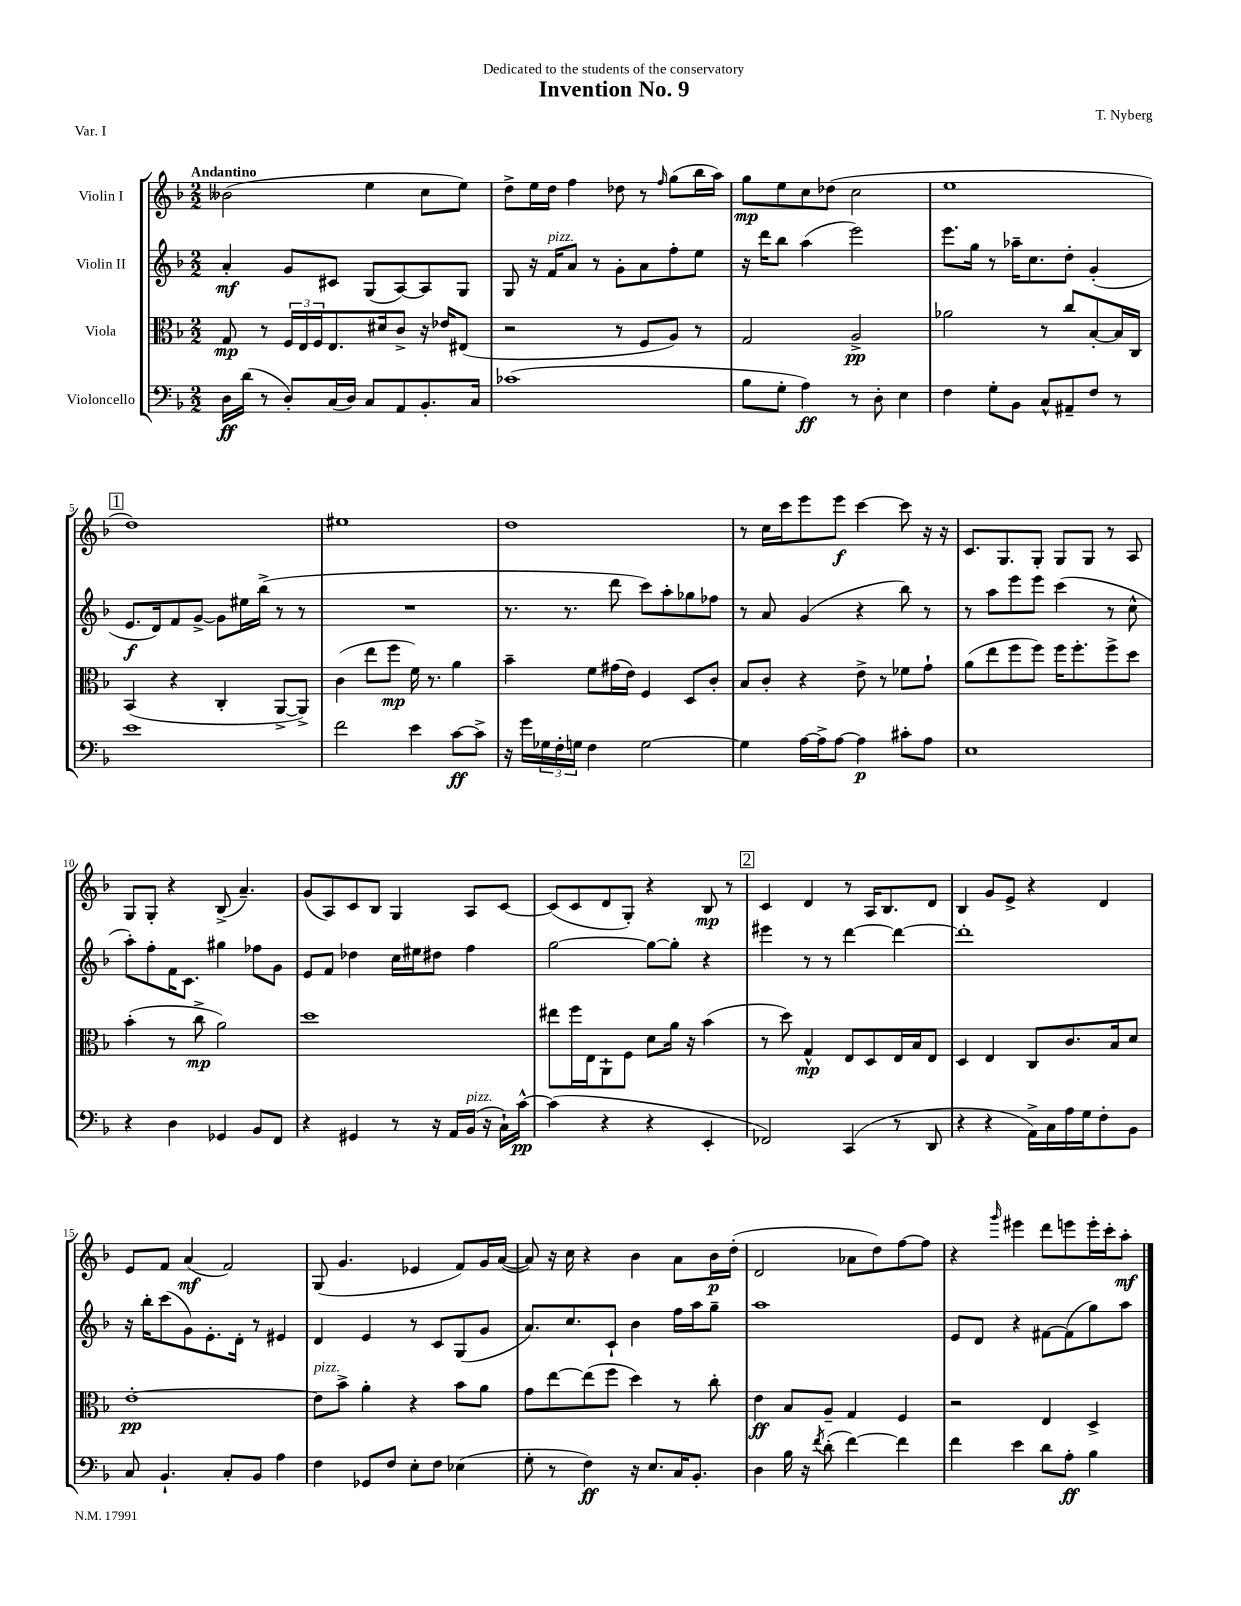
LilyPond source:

\header { title = "Invention No. 9" composer = "T. Nyberg" dedication = "Dedicated to the students of the conservatory" piece = "Var. I" }
<<
\new StaffGroup <<
\new Staff = "s0" \with { instrumentName = "Violin I" } {
    \clef treble \key f \major \numericTimeSignature \time 2/2 \tempo "Andantino"
    beses'2( e''4 c''8 e''8) |
    d''8-> e''16 d''16 f''4 des''8 r8 \grace { f''16 } g''8( bes''16 a''16) |
    g''8\mp e''8 c''8 des''8( c''2 |
    e''1 |
    \mark \markup { \box "1" } d''1) |
    eis''1 |
    d''1 |
    r8 c''16 c'''16 e'''8 e'''8\f c'''4~ c'''8 r16 r16 |
    c'8. g8. g8-. g8 g8 r8 a8 |
    g8 g8-. r4 bes8->( a'4.--) |
    g'8( a8) c'8 bes8 g4 a8 c'8~ |
    c'8( c'8 d'8 g8-.) r4 bes8\mp r8 |
    \mark \markup { \box "2" } c'4 d'4 r8 a16 bes8. d'8 |
    bes4 g'8 e'8-> r4 d'4 |
    e'8 f'8 a'4\mf( f'2) |
    g8( g'4. ees'4 f'8) g'16 a'16~( |
    a'8) r16 c''16 r4 bes'4 a'8 bes'16\p d''16-.( |
    d'2 aes'8 d''8) f''8~ f''8 |
    r4 \grace { g'''16 } eis'''4 d'''8 e'''8 e'''16-. c'''16-. a''8-.\mf \bar "|." |
}
\new Staff = "s1" \with { instrumentName = "Violin II" } {
    \clef treble \key f \major \numericTimeSignature \time 2/2
    a'4-.\mf g'8 cis'8 g8( a8~) a8 g8 |
    g8 r16 f'16^\markup { \italic "pizz." } a'8 r8 g'8-. a'8 f''8-. e''8 |
    r16 d'''16 bes''8 a''4( e'''2) |
    e'''8. g''16 r8 aes''16-- c''8. d''8-. g'4-.( |
    \mark \markup { \box "1" } e'8.\f d'16) f'8 g'8~-> g'8 eis''16 bes''16->( r8 r8 |
    R1 |
    r8. r8. d'''8 c'''8) a''8-. ges''8 fes''8 |
    r8 a'8 g'4( r4 bes''8) r8 |
    r8 a''8 e'''8 e'''8 c'''4( r8 c''8-^ |
    a''8-.) f''8-. f'16 c'8. gis''4 fes''8 g'8 |
    e'8 f'8 des''4 c''16 eis''16 dis''8 f''4 |
    g''2~ g''8~ g''8-. r4 |
    \mark \markup { \box "2" } eis'''4 r8 r8 d'''4~ d'''4~ |
    d'''1-. |
    r16 bes''16-. c'''8( g'8) e'8.-. d'16-. r8 eis'4 |
    d'4 e'4 r8 c'8 g8( g'8 |
    a'8.) c''8. c'8-! bes'4 f''16 a''16 g''8-- |
    a''1 |
    e'8 d'8 r4 fis'8~ fis'8( g''8) a''8 \bar "|." |
}
\new Staff = "s2" \with { instrumentName = "Viola" } {
    \clef alto \key f \major \numericTimeSignature \time 2/2
    g8\mp r8 \tuplet 3/2 { f16 e16 f16 } e8. dis'16 c'8-> r16 ees'16 eis8( |
    r2 r8 f8 a8) r8 |
    g2 a2->\pp |
    aes'2 r8 c''8 bes8~-. bes16 c16 |
    \mark \markup { \box "1" } bes,4( r4 c4-. a,8~-> a,8->) |
    c'4( e''8 f''8\mp f'16) r8. a'4 |
    bes'4-- f'8 gis'16( e'16) f4 d8 c'8-. |
    bes8 c'8-. r4 e'8-> r8 fes'8 g'8-! |
    a'8( e''8 f''8 f''8) f''16 f''8.-. f''8-> d''8 |
    bes'4-.( r8 c''8->\mp a'2) |
    d''1 |
    eis''8 f''16 e16 a,8-! f8 d'8 a'16 r16 bes'4( |
    \mark \markup { \box "2" } r8 d''8) g4-^\mp e8 d8 e16 bes16 e8 |
    d4 e4 c8 c'8. bes16 d'8 |
    e'1~-.\pp |
    e'8^\markup { \italic "pizz." } bes'8-> a'4-. r4 bes'8 a'8 |
    g'8 e''8~ e''8( f''8 d''4) r8 c''8-. |
    e'4\ff bes8 a8-- g4 f4 |
    r2 e4 d4-> \bar "|." |
}
\new Staff = "s3" \with { instrumentName = "Violoncello" } {
    \clef bass \key f \major \numericTimeSignature \time 2/2
    d16\ff d'16( r8 d8-.) c16( d16) c8 a,8 bes,8.-. c16 |
    ces'1( |
    bes8 g8-. a4\ff) r8 d8-. e4 |
    f4 g8-. bes,8 c8-^ ais,8-- f8 r8 |
    \mark \markup { \box "1" } e'1 |
    f'2 e'4 c'8~\ff c'8-> |
    r16 g'16 \tuplet 3/2 { ges16 f16-. g16 } f4 g2~ |
    g4 a16~ a16-> a8~ a4\p cis'8-. a8 |
    e1 |
    r4 d4 ges,4 bes,8 f,8 |
    r4 gis,4 r8 r16 a,16 bes,16^\markup { \italic "pizz." }( r16 c16-!) c'16~-^\pp |
    c'4( r4 r4 e,4-. |
    \mark \markup { \box "2" } fes,2) c,4( r8 d,8 |
    r4 r4 a,16->) c16 a16 g16 f8-. bes,8 |
    c8 bes,4.-! c8-. bes,8 a4 |
    f4 ges,8 f8 e8-. f8 ees4( |
    g8-. r8 f4\ff) r16 e8. c16 bes,8.-. |
    d4 bes16 r16 \acciaccatura { f'8 } d'8-.( f'4~) f'4 |
    f'4 e'4 d'8 a8-.\ff bes4 \bar "|." |
}
>>
>>
